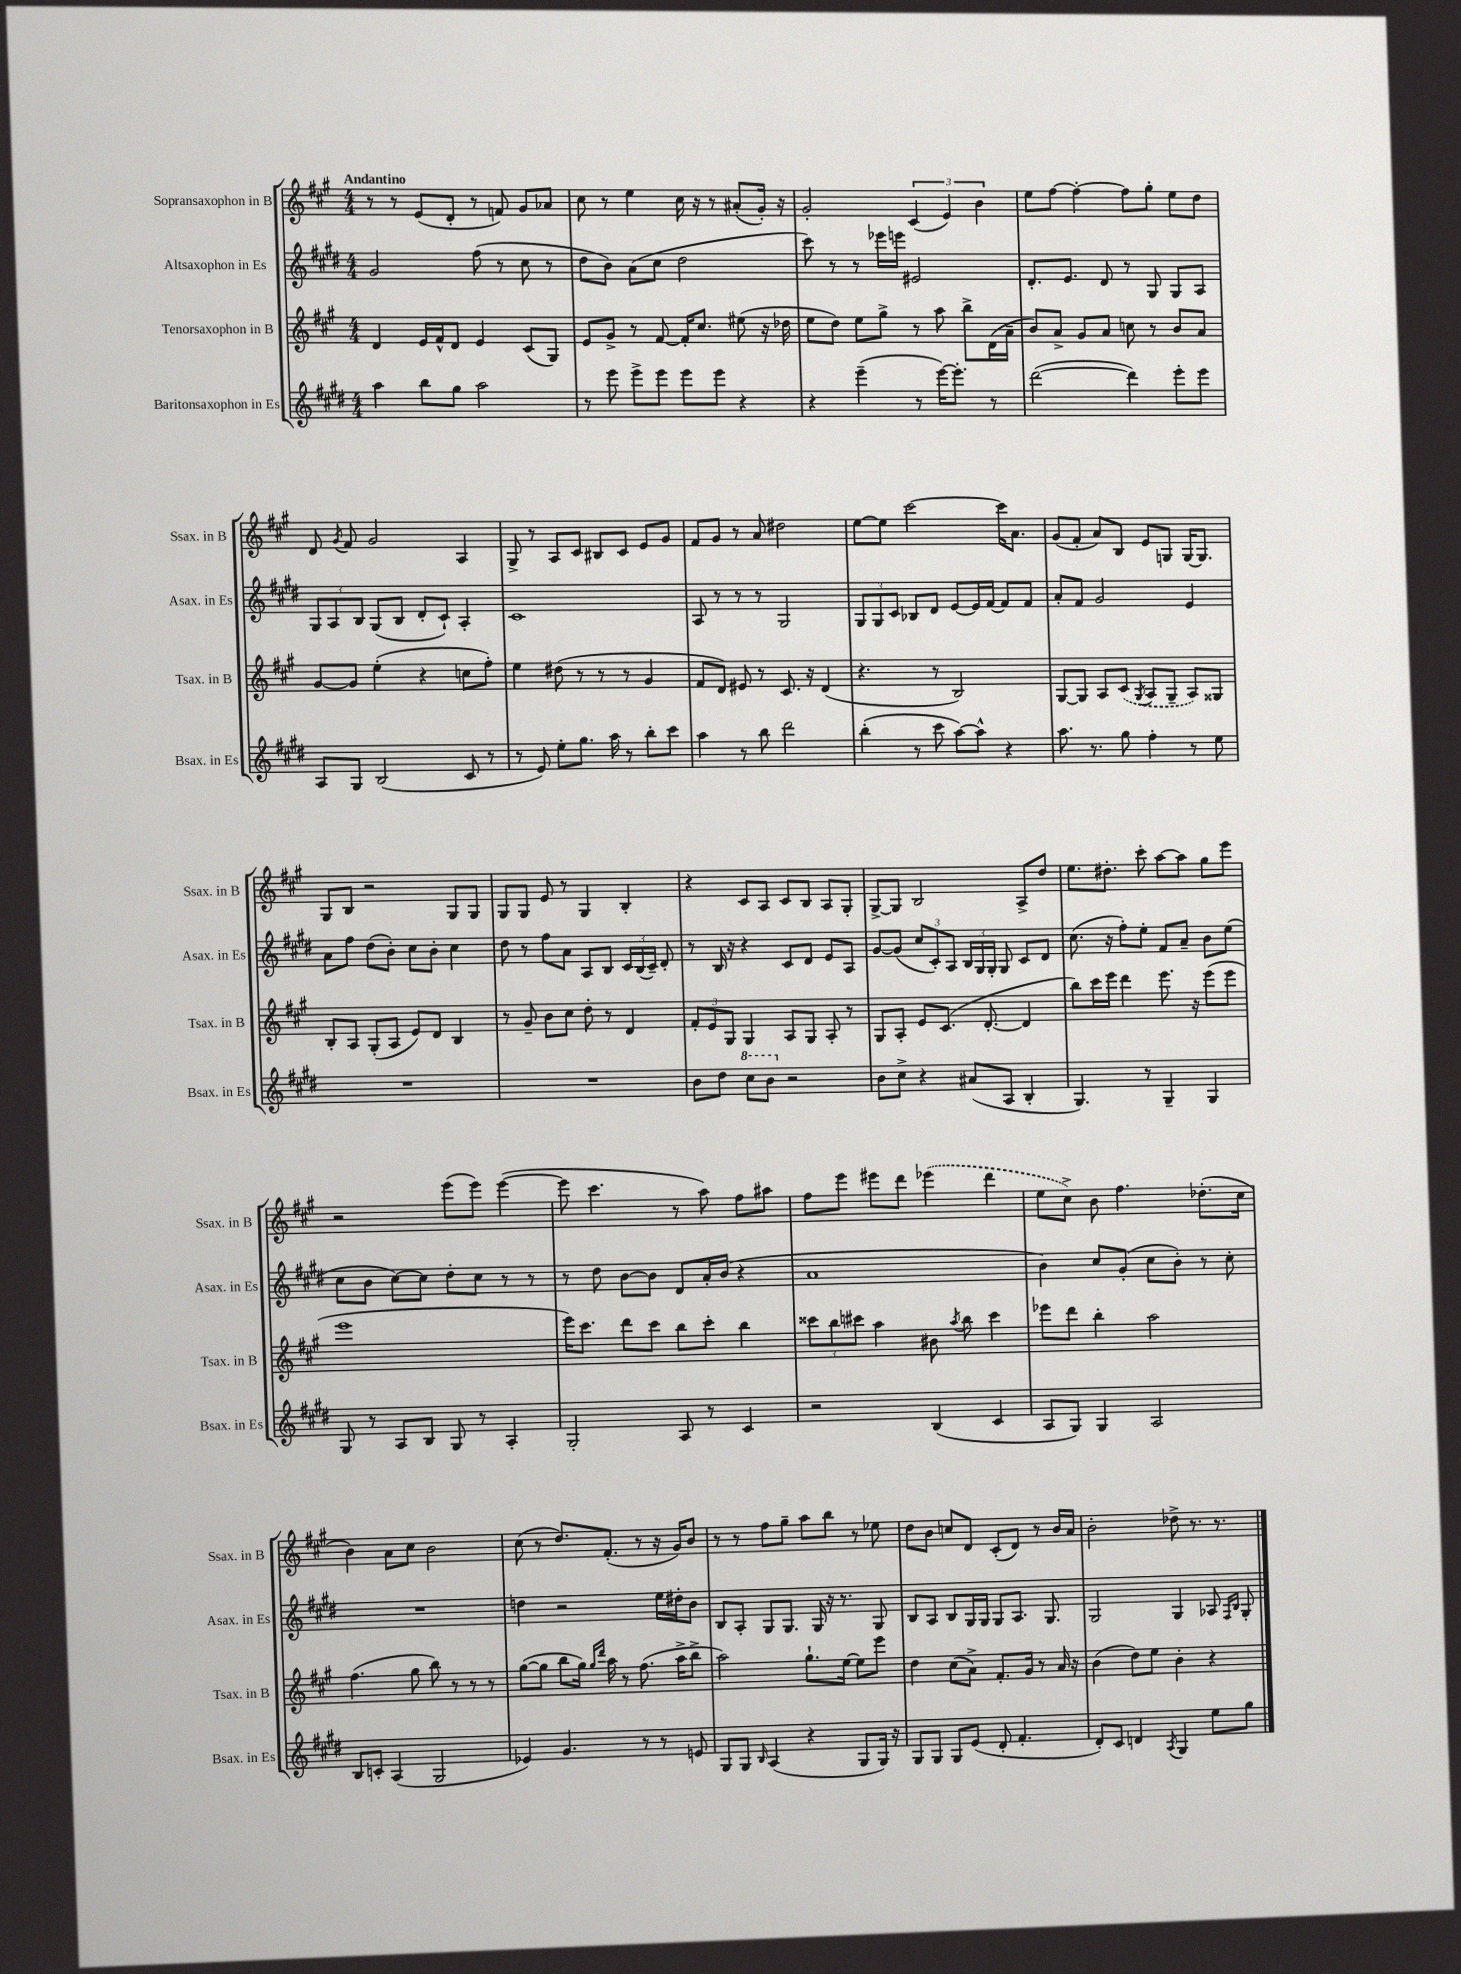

**kern	**kern	**kern	**kern
*part4	*part3	*part2	*part1
*staff4	*staff3	*staff2	*staff1
*I"Baritonsaxophon in Es	*I"Tenorsaxophon in B	*I"Altsaxophon in Es	*I"Sopransaxophon in B
*I'Bsax. in Es	*I'Tsax. in B	*I'Asax. in Es	*I'Ssax. in B
*clefG2	*clefG2	*clefG2	*clefG2
*k[f#c#g#d#]	*k[f#c#g#]	*k[f#c#g#d#]	*k[f#c#g#]
*M4/4	*M4/4	*M4/4	*M4/4
=1	=1	=1	=1
!	!	!	!LO:TX:a:B:t=Andantino
4aa\	4d/	2g#/	8r
.	.	.	8r
8bb\L	16e/LL	.	(8e/L
.	16f#^^/J	.	.
8gg#\J	8d/J	.	8d'/J
2aa\	4e/	(8ff#\	8r
.	.	8r	8fn/)
.	(8c#/L	8cc#\	8g#/L
.	8G#/J)	8r	8a-X/J
=2	=2	=2	=2
8r	8e/L	8dd#\L	8cc#\
8eee\	8g#^/J	8b\J)	8r
8eee^\L	8r	(8a\L	4ee\
8eee\J	[8f#/	8cc#\J	.
8eee\L	16f#'/KL]	2dd#\	16cc#\
.	8.cc#/J	.	16r
8eee\J	.	.	8r
4r	(8ee#X\	.	(8a#X'/L
.	16r	.	16g#'/Jk)
.	16dd-X\	.	16r
=3	=3	=3	=3
4r	8ee\L	8ccc#\)	2g#'/
.	8dd\J)	8r	.
(4eee~\	8ee\L	8r	.
.	8gg#^\J	16eee-X\LL	.
.	.	16eeen\JJ	.
8r	8r	2e#X/	(6c#/
[16eee\KL)	8aa\	.	.
.	.	.	6e/)
8.eee'\J]	.	.	.
.	8bb^\L	.	.
.	.	.	6b\
8r	(16d\L	.	.
.	16a~\JJ	.	.
=4	=4	=4	=4
([2ddd#\	8b/L)	8.d#'/L	8ee\L
.	8a^/J	.	[8ff#\J
.	.	8.e/J	.
.	8g#/L	.	4ff#'\_
.	8a/J	8d#/	.
4ddd#\])	8ccn\	8r	8ff#\L]
.	8r	8G#/	8gg#'\J
8eee'\L	8b/L	8G#/L	8ee\L
8eee\J	8a/J	8A/J	8dd\J
!!LO:LB:g=z
=5	=5	=5	=5
8A/L	[8g#/L	12G#/L	8d/
.	.	12A/	.
.	.	.	8qg#/
8G#/J	8g#/J]	.	8f#/
.	.	12B/J	.
(2B/	(4ee'\	(8G#/L	2g#/
.	.	8B/J	.
.	4r	8d#'/L	.
.	.	8c#`/J)	.
8c#/	8ccn\L	4A'/	4A/
8r	8ff#'\J)	.	.
=6	=6	=6	=6
8r	4ee\	1c#	8G#^/
8e/)	.	.	8r
8ee'\L	(8dd#X\	.	8A/L
8.gg#\J	8r	.	8c#/J
.	8r	.	8B#X/L
16aa\	.	.	.
8r	8r	.	8c#/J
8bb'\L	4g#/	.	8e/L
8ccc#\J	.	.	8g#/J
=7	=7	=7	=7
4aa\	8f#/L	8A/	8f#/L
.	8d/J)	8r	8g#/J
8r	8e#X/	8r	8r
8bb\	8r	8r	8a/
2ddd#\	8.c#/	2G#/	2dd#X\
.	16r	.	.
.	(4d/	.	.
=8	=8	=8	=8
(4bb'\	4.r	12G#/L	[8ee\L
.	.	12G#/	.
.	.	.	8ee\J]
.	.	12c#/J	.
8r	.	8B-X/L	[2ccc#\
8ccc#\	8r	8d#/J	.
[8aa\L)	2B/)	[8e/L	.
8aa^^\J]	.	16e/L]	.
.	.	[16f#/JJ	.
4r	.	8f#/L]	16ccc#\KL]
.	.	.	8.a\J
.	.	8f#/J	.
=9	=9	=9	=9
8.aa\	[8G#/L	8a'/L	(8g#/L
.	8G#/J]	8f#/J	8f#'/J
8.r	.	.	.
.	8A/L	2g#/	8a/L)
8gg#\	(8c#/J	.	8B/J
.	8qG#/	.	.
4ff#'\	8A/L	.	8e/L
.	8G#~/J	.	8Gn/J
8r	8A/L)	4e/	[16G/KL
.	.	.	8.G/J]
8ee\	8G##X/J	.	.
!!LO:LB:g=z
=10	=10	=10	=10
1r	8B'/L	8a\L	8G#/L
.	8A/J	8ff#\J	8B/J
.	(8G#'/L	(8dd#\L	2r
.	8A/J	8b'\J)	.
.	8e/L)	8cc#\L	.
.	8d/J	8b'\J	.
.	4B/	4cc#\	8G#/L
.	.	.	8G#/J
=11	=11	=11	=11
1r	8r	8dd#\	8G#/L
.	8g#~/	8r	8G#/J
.	8b\L	8ff#\L	8e/
.	8cc#\J	8a\J	8r
.	8dd'\	8A/L	4G#/
.	8r	8B/J	.
.	4d/	24c#/LL	4B'/
.	.	(24B/	.
.	.	24c#~/JJ)	.
.	.	8d#'/	.
=12	=12	=12	=12
8b\L	12f#'/L	8r	4r
.	12e/	.	.
8dd#\J	.	16B/	.
.	12G#/J	.	.
.	.	16r	.
*8va	*	*	*
8ccc#\L	4G#/	4r	8c#/L
8bb\J	.	.	8A/J
*X8va	*	*	*
2r	8A/L	8c#/L	8c#/L
.	8G#/J	8d#/J	8B/J
.	8A'/	8e/L	8A/L
.	8r	8A/J	8G#'/J
=13	=13	=13	=13
8b\L	8G#/L	[8g#/L	[8G#^/L
8cc#^\J	8A'/J	(8g#/J]	8G#/J]
4r	8e/L	12cc#/L	2B/
.	.	12c#'/)	.
.	(8.c#/J	.	.
.	.	12A/J	.
(8a#X/L	.	24B/LL	.
.	.	24G#/	.
.	[8.d'/	.	.
.	.	24G#'/JJ	.
8A/J	.	8G#/	.
4B'/	4d/]	8c#/L	8A^/L
.	.	8d#/J	8dd/J
=14	=14	=14	=14
4.G#/)	8bb\L)	(8.cc#\	8.ee\L
.	16ccc#\L	.	.
.	16eee\JJ	16r	8.dd#X'\J
.	4ddd\	8ff#'\L)	.
8r	.	8ee'\J	8ccc#'\
4G#~/	8.eee\	8f#/L	[8aa\L
.	.	8a~/J	8aa\J]
.	16r	.	.
4G#/	(8eee\L	8b\L	8gg#\L
.	8eee\J	(8ee\J	8eee\J
!!LO:LB:g=z
=15	=15	=15	=15
8G#/	1eee	8cc#\L	2r
8r	.	8b\J	.
8A/L	.	[8cc#\L)	.
8B/J	.	8cc#\J]	.
8G#/	.	8dd#'\L	(8eee\L
8r	.	8cc#\J	8eee\J)
4A'/	.	8r	([4eee\
.	.	8r	.
=16	=16	=16	=16
2G#'/	16eee\KL)	8r	8eee\]
.	8.ccc#\J	.	.
.	.	8dd#\	4.ccc#\
.	8ddd\L	[8b\L	.
.	8ccc#\J	8b\J]	.
8A/	8bb\L	8d#/L	8r
8r	8ccc#'\J	16a'/L	8aa\)
.	.	(16b/JJ	.
4c#/	4bb\	4r	8ff#\L
.	.	.	8aa#X\J
=17	=17	=17	=17
2r	12ccc##X\L	1a	8ff#\L
.	12bb\	.	.
.	.	.	8eee\J
.	12ccc#X\J	.	.
.	4aa\	.	8eee#X\L
.	.	.	8ddd\J
(4B/	8b#X\	.	(4eee-X\
.	8qaa/	.	.
.	8bb\	.	.
4c#/	4ccc#\	.	4ddd\
=18	=18	=18	=18
8A/L	8eee-X\L	4b\)	8ee\L
8G#/J)	8ddd\J	.	8cc#^\J)
4G#/	4bb'\	8cc#/L	8b\
.	.	(8g#'/J	4.ff#\
2A/	2aa\	8cc#\L	.
.	.	8b'\J)	.
.	.	8r	(8.dd-X'\L
.	.	8cc#'\	.
.	.	.	16cc#\Jk
!!LO:LB:g=z
=19	=19	=19	=19
8B/L	(4.ff#\	1r	4b\)
8cn'/J	.	.	.
(4A/	.	.	8a\L
.	8gg#\	.	8cc#\J
2G#/	8bb\)	.	2b\
.	8r	.	.
.	8r	.	.
.	8r	.	.
=20	=20	=20	=20
4e-X/)	([8gg#\L	4ddn\	(8cc#\
.	8gg#\J]	.	8r
4.g#/	8bb\L	2r	8.dd/L)
.	16gg#\Jk)	.	.
.	16qqgg#/LL	.	.
.	16qqddd/JJ	.	.
.	16aa\	.	(8.f#'/J
.	8r	.	.
8r	(8.ff#\	.	8r
8r	.	16ee\LL	16r
.	16aa^\KL	16dd#X'\J	16g#/KL)
8en/	8bb^\J	8b\J	8b/J
=21	=21	=21	=21
8G#/L	2aa\)	8B/L	8r
8G#/J	.	8A'/J	8r
16qqB/	.	.	.
(4A/	.	8G#/L	8ff#\L
.	.	8.G#/J	8gg#~\J
4r	8.gg#`\L	.	8aa\L
.	.	16G#/	.
.	.	16r	8bb\J
.	[16ee\Jk	8.r	.
8G#/L	8ee\L]	.	8r
16G#/Jk)	8eee\J	8G#/	8ee-X\
16r	.	.	.
=22	=22	=22	=22
8G#/L	4dd\	8B/L	8dd\L
8G#/J	.	8A/J	8b\J
8G#/L	(8cc#\L	8B/L	8ccn/L
(8e/J	8a^\J)	16G#/L	8d/J
.	.	16G#/JJ	.
8d#'/	8.f#'/L	8G#/L	(8c#'/L
4.f#'/	.	8.A/J	8d/J)
.	16g#/Jk	.	.
.	8r	.	8r
.	.	8.G#/	.
.	16a/	.	16b/LL
.	16r	.	16a/JJ
=23	=23	=23	=23
8d#'/L)	(4b\	2G#/	2b'\
8c#/J	.	.	.
4dn/	8dd\L)	.	.
.	8ee\J	.	.
8qA/	.	.	.
4G#/	4b'\	4G#/	8dd-X^\
.	.	.	8.r
8ee\L	4r	8A-X/	.
.	.	.	8.r
.	.	16qqF#/LL	.
.	.	16qqB/JJ	.
8gg#\J	.	8G#'/	.
==	==	==	==
*-	*-	*-	*-
